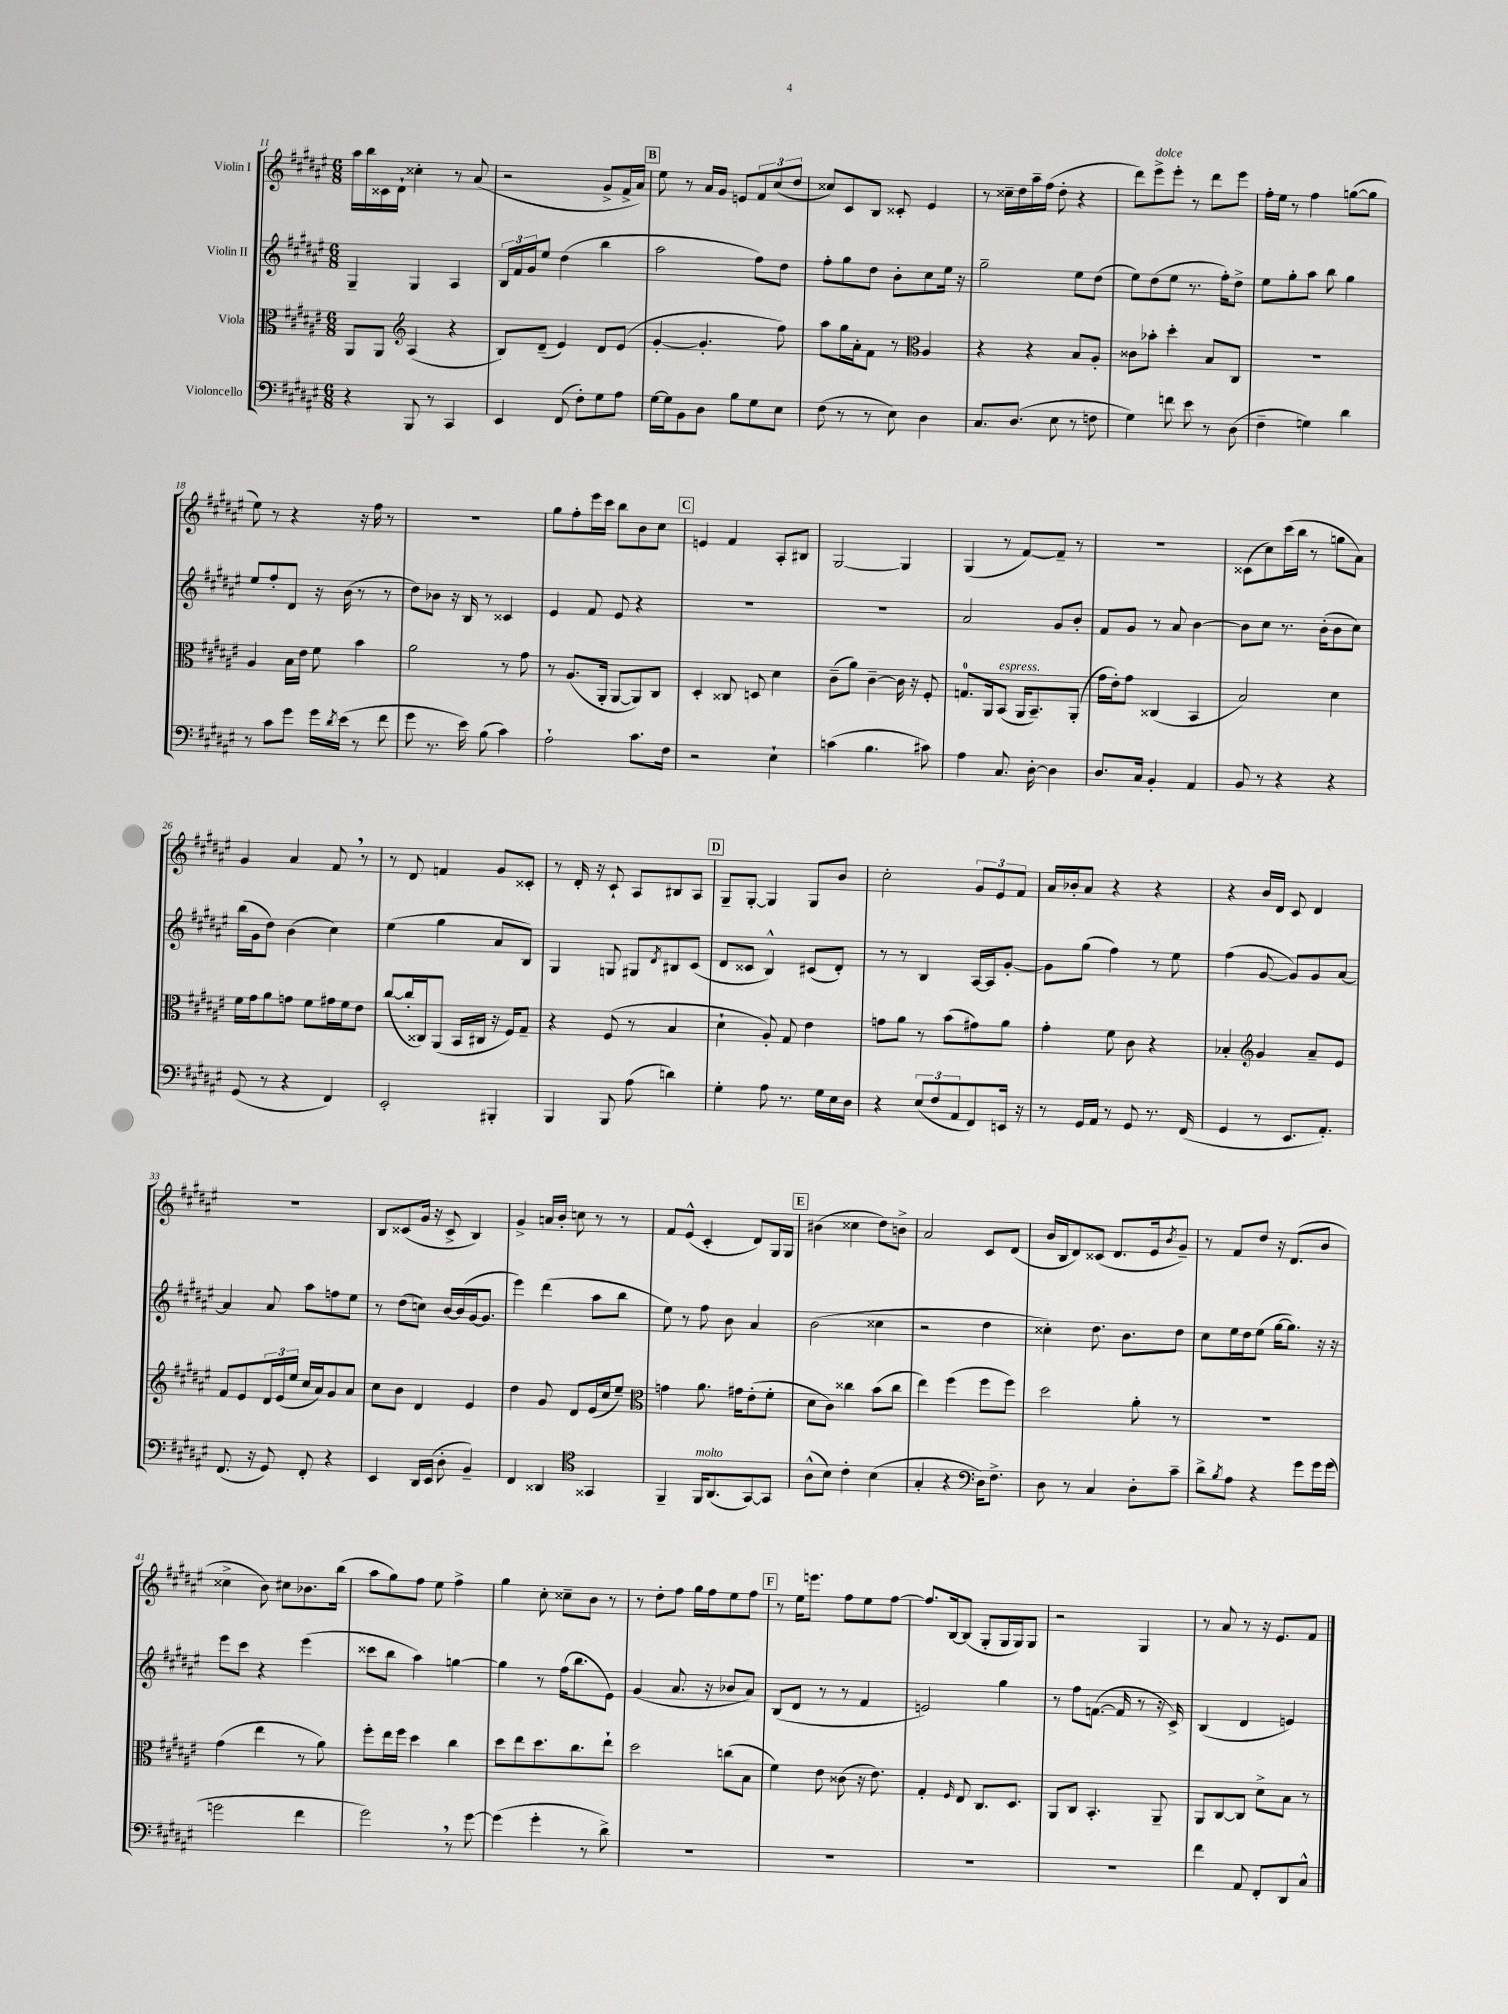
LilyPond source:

<<
\new StaffGroup <<
\new Staff = "s0" \with { instrumentName = "Violin I" } {
    \clef treble \key fis \major \numericTimeSignature \time 6/8
    ais''16 b''16 cisis'16 dis'16-! cisis''4-. r8 ais'8( |
    r2 gis'8-> fis'16-> ais'16) |
    \mark \markup { \box "B" } eis''8 r8 ais'16 gis'16 e'8 \tuplet 3/2 { fis'8 cis''8( dis''8 } |
    cisis''8) cis'8 b8 cisis'8-. eis'4 |
    r8 cisis''16-- dis''16 ais''16-- fis''16( dis''8-. r4 |
    dis'''8) eis'''8->^\markup { \italic "dolce" } eis'''8-. r8 dis'''8 eis'''8 |
    fis''16-. eis''16 r8 fis''4 g''8~( g''8 |
    eis''8) r8 r4 r16 fis''16 r8 |
    R2. |
    gis''8 fis''8-. eis'''16 cis'''16 b''8 b'8 cis''8 |
    \mark \markup { \box "C" } e'4 fis'4 ais8-. bis8 |
    gis2~ gis4 |
    gis4( r8 fis'8~) fis'8-- r8 |
    R2. |
    cisis'8( cis''8) cis'''16( b''16 r8 g''8 ais'8) |
    gis'4 ais'4 fis'8 \breathe r8 |
    r8 dis'8 f'4 gis'8 cisis'8-. |
    r8 dis'16-. r16 cis'8-! ais8 bis8 ais8 |
    \mark \markup { \box "D" } gis8-- gis8~-. gis4 gis8 b'8 |
    cis''2-. \tuplet 3/2 { gis'8 eis'8 fis'8 } |
    ais'16 bes'16-. ais'8 r4 r4 |
    r4 b'16 dis'16 cis'8 dis'4 |
    R2. |
    b8 cisis'8( gis'16 r16 cisis'8-> b4) |
    gis'4-> a'16 b'16-. c''8 r8 r8 |
    fis'8 eis'8-^( cis'4-. dis'8) gis16 gis16 |
    \mark \markup { \box "E" } bis'4( cisis''4 dis''8) b'8-> |
    ais'2 cis'8 dis'8( |
    b'16 b16 dis'8) cisis'8( dis'8. eis'16 \acciaccatura { b'8 } gis'8--) |
    r8 fis'8 dis''8 r16 dis'8.( b'8 |
    cisis''4-> b'8) cis''8 bes'8. b''16( |
    ais''8 gis''8) fis''8 eis''8 fis''4-> |
    gis''4 cis''8-. cisis''8-- b'8 r8 |
    r8 dis''8-. fis''8 gis''16 fis''16 eis''8 fis''8 |
    \mark \markup { \box "F" } r8 eis''16 e'''8. fis''8 eis''8 fis''8~ |
    fis''8. b16~ b8( gis8-. gis16 gis16) gis8 |
    r2 gis4 |
    r8 ais'8 r8 r16 eis'8. fis'8 \bar "|." |
}
\new Staff = "s1" \with { instrumentName = "Violin II" } {
    \clef treble \key fis \major \numericTimeSignature \time 6/8
    gis4-- gis4 ais4 |
    \tuplet 3/2 { b16 fis'16 gis'16 } eis''8 dis''4( b''4 |
    \mark \markup { \box "B" } ais''2 fis''8) dis''8 |
    fis''8-. gis''8 dis''8 b'8-. cis''8 eis''16 r16 |
    gis''2-- eis''8 dis''8( |
    eis''8) dis''8( eis''8 r8. fis''16-.) dis''8-> |
    eis''8 gis''8-. ais''8 b''8 gis''4 |
    eis''8 fis''8-. dis'8 r16 b'16( r8 r8 |
    dis''8) bes'8 r16 b16 r8 cisis'4 |
    eis'4 fis'8 eis'8 r4 |
    \mark \markup { \box "C" } R2. |
    R2. |
    ais'2 gis'8 b'8-. |
    fis'8 gis'8 r8 ais'8 b'4~ |
    b'8 cis''8 r8. b'16-.( b'8 cis''8) |
    b''16( gis'16 dis''8) b'4( cis''4) |
    eis''4( gis''4 ais'8 b8) |
    gis4 g8 gis8 \acciaccatura { dis'8 } bis8 cis'8( |
    \mark \markup { \box "D" } dis'8 cisis'8 b4-^) cis'8( dis'8-.) |
    r8 r8 b4 ais16~ ais16 gis'8~-. |
    gis'8 gis''8( fis''4) r8 eis''8 |
    fis''4( gis'8~ gis'8) gis'8 ais'8~ |
    ais'4 ais'8 ais''8 f''8 eis''8 |
    r8 dis''8( c''8) b'16~ b'16( gis'16~ gis'8. |
    eis'''4) dis'''4( ais''8 b''8 |
    eis''8) r8 fis''8 b'8 ais'4 |
    \mark \markup { \box "E" } b'2( cisis''4 |
    r2 dis''4 |
    cisis''4-.) dis''8. b'8. dis''8 |
    cis''8 eis''16 dis''16 eis''8( gis''16~ gis''8.) r16 r16 |
    eis'''8 cis'''8 r4 eis'''4( |
    cisis'''8 b''8 ais''4) g''4~ |
    g''4 r8 fis''16( b''8. eis'8) |
    gis'4( ais'8. r16 bes'8 ais'8) |
    \mark \markup { \box "F" } b8( dis'8 r8 r8 fis'4 |
    e'2) gis''4 |
    r8 fis''8 f'8.~( f'16 r8 r16 cis'16->) |
    b4( dis'4 e'4) \bar "|." |
}
\new Staff = "s2" \with { instrumentName = "Viola" } {
    \clef alto \key fis \major \numericTimeSignature \time 6/8
    ais,8 ais,8 \clef treble ais4( r4 |
    b8) dis'8--( eis'4) dis'8 eis'8( |
    \mark \markup { \box "B" } gis'4~-. gis'4.-. fis''8) |
    ais''8 gis''16 ais'16-. fis'8 r8 \clef alto ais4 |
    r4 r4 b8 ais8-. |
    cisis'8 bes'8-. dis''4-. b8 cis8 |
    R2. |
    ais4 b16 eis'16 fis'8 b'4 |
    ais'2 r8 gis'8 |
    r8 ais8.( ais,16-. ais,8~ ais,8) cis8 |
    \mark \markup { \box "C" } dis4-. cisis8 d8 dis'4 |
    cis'8--( ais'8) cis'4~-- cis'16 r16 fis8-. |
    g8.-0 ais,16 b,8^\markup { \italic "espress." }( ais,16 b,8.--) ais,8-.( |
    gis'16 eis'16-.) gis'8 cisis4( b,4 |
    b2) dis'4 |
    fis'16 gis'16 ais'8 g'8 fis'8 gis'16 fis'16 eis'8 |
    cis''8~( cis''16-. cisis16) ais,8( b,16 cis16 r16 fis16) gis8-- |
    r4 fis8( r8 b4 |
    \mark \markup { \box "D" } dis'4-! ais8-.) gis8 eis'4 |
    g'8 ais'8 r8 b'8( gis'8) ais'8 |
    gis'4-. fis'8 cis'8 r4 |
    bes4-. \clef treble gis'4 ais'8-- eis'8 |
    fis'8 eis'8 \tuplet 3/2 { dis'16 eis'16( eis''16 } cis''16 ais'16) gis'8 ais'8 |
    cis''8 b'8 dis'4 eis'4 |
    dis''4 gis'8 dis'8 eis'16( cis''16 eis''8--) |
    \clef alto g'4 ais'8. gis'16 eis'8-.( fis'8-. |
    \mark \markup { \box "E" } dis'8 cis'8) cisis''4 b'8( cisis''8 |
    eis''4) fis''4( fis''8 fis''8) |
    dis''2 ais'8-. r8 |
    R2. |
    gis'4( eis''4 r8 ais'8) |
    fis''8-. eis''16 fis''16 dis''4 cis''4 |
    dis''8 eis''8 dis''8. cis''8. eis''8-! |
    dis''2 c''8( b8 |
    \mark \markup { \box "F" } fis'4) eis'8 cisis'8( r16 eis'8.) |
    gis4-. \grace { fis16 } eis8 cis8. dis8. |
    ais,8 cis8 b,4.-. ais,8-- |
    ais,8 cis8~ cis8 dis'8-> b8 r8 \bar "|." |
}
\new Staff = "s3" \with { instrumentName = "Violoncello" } {
    \clef bass \key fis \major \numericTimeSignature \time 6/8
    r4 b,,8 r8 cis,4 |
    eis,4 fis,8( fis8-.) gis8 ais8 |
    \mark \markup { \box "B" } gis16~ gis16 b,8 dis8 b8 gis8 eis8 |
    fis8( r8 r8 eis8) dis4 |
    cis8. dis8.( eis8 r8 f8 |
    gis4) f'8 eis'8 r8 dis8( |
    fis4-- g4) dis'4 |
    r8 cis'8 gis'8 gis'16 \acciaccatura { dis'8 } eis'16( r8 fis'8 |
    gis'8 r8. eis'16) b8( cis'4) |
    ais2-! cis'8. fis16 |
    \mark \markup { \box "C" } r2 eis4-! |
    c'4( b4. cis'8) |
    ais4 cis8. dis16~-. dis4 |
    dis8. cis16 b,4-. ais,4 |
    b,8 r8 r4 r4 |
    gis,8( r8 r4 fis,4) |
    eis,2-. bis,,4-. |
    b,,4 b,,8 ais8( d'4) |
    \mark \markup { \box "D" } gis4-. ais8 r8. gis16 eis16 dis16 |
    r4 \tuplet 3/2 { eis8( fis8 ais,8 } fis,8) e,16 r16 |
    r8 gis,16 ais,16 r8 gis,8 r8. fis,16( |
    gis,4 r8 eis,8. ais,8.-.) |
    fis,8.( r16 gis,8) fis,8-. r4 |
    eis,4 dis,16 eis,16( dis8-. b,4--) |
    fis,4 disis,4 \clef tenor gisis,4 |
    fis,4-- fis,16^\markup { \italic "molto" } ais,8.( gis,8~) gis,8 |
    \mark \markup { \box "E" } ais8-^( b8) cis'4-. b4( |
    gis4-. r4 \clef bass dis16) fis8.-> |
    dis8 r8 cis4 dis8-. cis'8-- |
    dis'8-> \acciaccatura { b8 } ais8 r4 gis'8 gis'16 gis'16( |
    g'2 fis'4 |
    gis'2) \breathe r8 gis'8~ |
    gis'4( gis'4-. r8 dis'8->) |
    R2. |
    \mark \markup { \box "F" } R2. |
    R2. |
    R2. |
    fis'4 ais,8 fis,8-. dis,8 cis8-^ \bar "|." |
}
>>
>>
\layout { \context { \Score currentBarNumber = #11 } }
